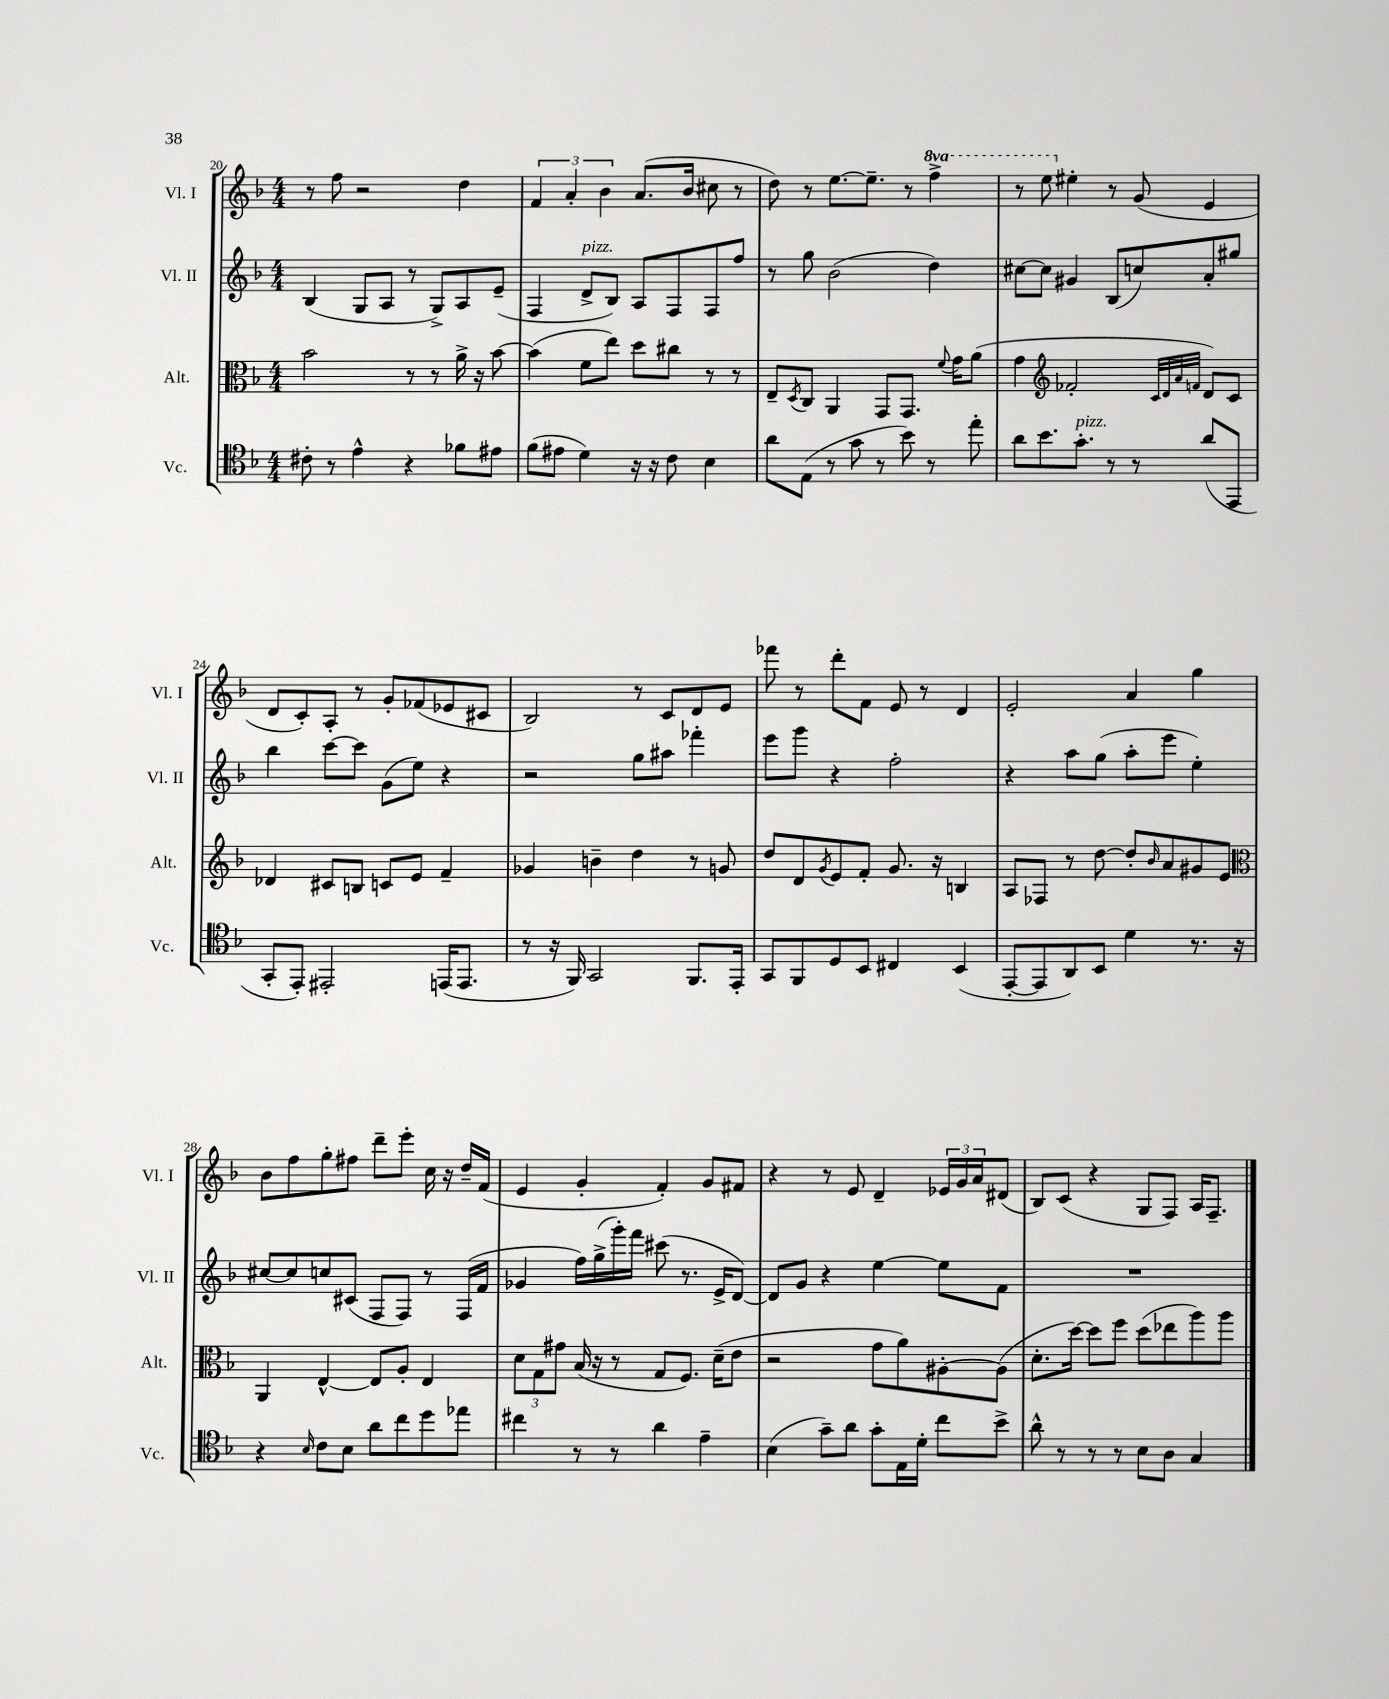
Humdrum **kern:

**kern	**kern	**kern	**kern
*staff4	*staff3	*staff2	*staff1
*clefC4	*clefC3	*clefG2	*clefG2
*k[b-]	*k[b-]	*k[b-]	*k[b-]
*M4/4	*M4/4	*M4/4	*M4/4
8c#'	2b-	(4B-	8r
8r	.	.	8ff
4e^^	.	8G	2r
.	.	8A	.
4r	8r	8r	.
.	8r	8G^)	.
8f-	16a^	8A	4dd
.	16r	.	.
8e#	[8b-	(8e~	.
=	=	=	=
(8f	(4b-]	4F	6f
8e#	.	.	.
.	.	.	6a'
4d)	8f	8d^	.
.	.	.	6b-
.	8ee)	8B-)	.
16r	8dd	8A	(8.a
16r	.	.	.
8c	8cc#	8F	.
.	.	.	16b-
4B-	8r	8F	8cc#
.	8r	8ff	8r
=	=	=	=
8a	8E~	8r	8dd)
.	8qD	.	.
(8E	8C	8gg	8r
8r	4AA	(2b-	[8.ee
8g	.	.	.
.	.	.	8.ee~]
8r	8GG	.	.
8b-)	8.GG	.	8r
8r	.	4dd)	4fff^
.	8qqf	.	.
.	16g	.	.
8ee'	(8a	.	.
=	=	=	=
8a	4g	[8cc#	8r
8.b-	.	8cc#]	8eee
*	*clefG2	*	*
.	2f-'	4g#	4ee#'
8.g'	.	.	.
8r	.	(8B-	8r
8r	.	8cc)	(8g
.	32qqc	.	.
.	32qqd	.	.
.	32qqa	.	.
.	32qqf	.	.
(8a	8d)	8a'	4e
8EE	8c	8gg#	.
=	=	=	=
8GG'	4d-	4bb-	8d
8EE')	.	.	8c')
2EE#'	8c#	[8ccc	8A'
.	8B	8ccc]	8r
.	8c	(8g	8g'
.	8e	8ee)	(8f-
(16EE	4f~	4r	8e-
8.EE	.	.	.
.	.	.	8c#
=	=	=	=
8r	4g-	2r	2B-)
16r	.	.	.
16FF)	.	.	.
2GG	4b~	.	.
.	4dd	8gg	8r
.	.	8aa#	8c
8.FF	8r	4fff-'	8d
.	8g	.	8e
16EE'	.	.	.
=	=	=	=
8GG	8dd	8eee	8fff-
8FF	8d	8ggg	8r
.	8qg	.	.
8D	8e	4r	8ddd'
8BB-	8f'	.	8f
4C#	8.g	2ff'	8e
.	.	.	8r
.	16r	.	.
(4BB-	4B	.	4d
=	=	=	=
[8EE'	8A	4r	2e'
8EE]	8F-	.	.
8AA)	8r	8aa	.
8BB-	[8dd	(8gg	.
4d	8dd']	8aa'	4a
.	16qqb-	.	.
.	8a	8eee	.
8.r	8g#	4ee')	4gg
.	8e	.	.
16r	.	.	.
=	=	=	=
*	*clefC3	*	*
4r	4AA	[8cc#	8b-
.	.	8cc#]	8ff
16qqB-	.	.	.
8c	[4E^^	8cc	8gg'
8B-	.	(8c#	8ff#
8a	8E]	8F	8ddd~
8cc	8A'	8F)	8eee'
8dd	4E	8r	16cc
.	.	.	16r
8ee-	.	(16F	16dd~
.	.	16f	(16f
=	=	=	=
4cc#	12d	4g-	4e
.	12G	.	.
.	12g#	.	.
8r	(16B-	16ff)	4g'
.	16r	(16gg^	.
8r	8r	16ggg')	.
.	.	16fff	.
4a	8G	(8ccc#	4f')
.	8.F)	8.r	.
4e~	.	.	8g
.	(16d~	16e^	.
.	8e	[8d)	8f#
=	=	=	=
(4B-	2r	8d]	4r
.	.	8g	.
8g~)	.	4r	8r
8a	.	.	8e
8g'	8g	[4ee	4d~
16E	8a)	.	.
16d'	.	.	.
8cc	[8A#'	8ee]	24e-
.	.	.	24g
.	.	.	24a
8b-^	(8A#]	8f	(8d#
=	=	=	=
8a^^	8.d'	1r	8B-)
8r	.	.	(8c
.	[16dd)	.	.
8r	8dd]	.	4r
8r	8ff	.	.
8B-	(8dd	.	8G
8A	8ee-	.	8F)
4G	8aa)	.	16A
.	.	.	8.F~
.	8aa	.	.
==	==	==	==
*-	*-	*-	*-
